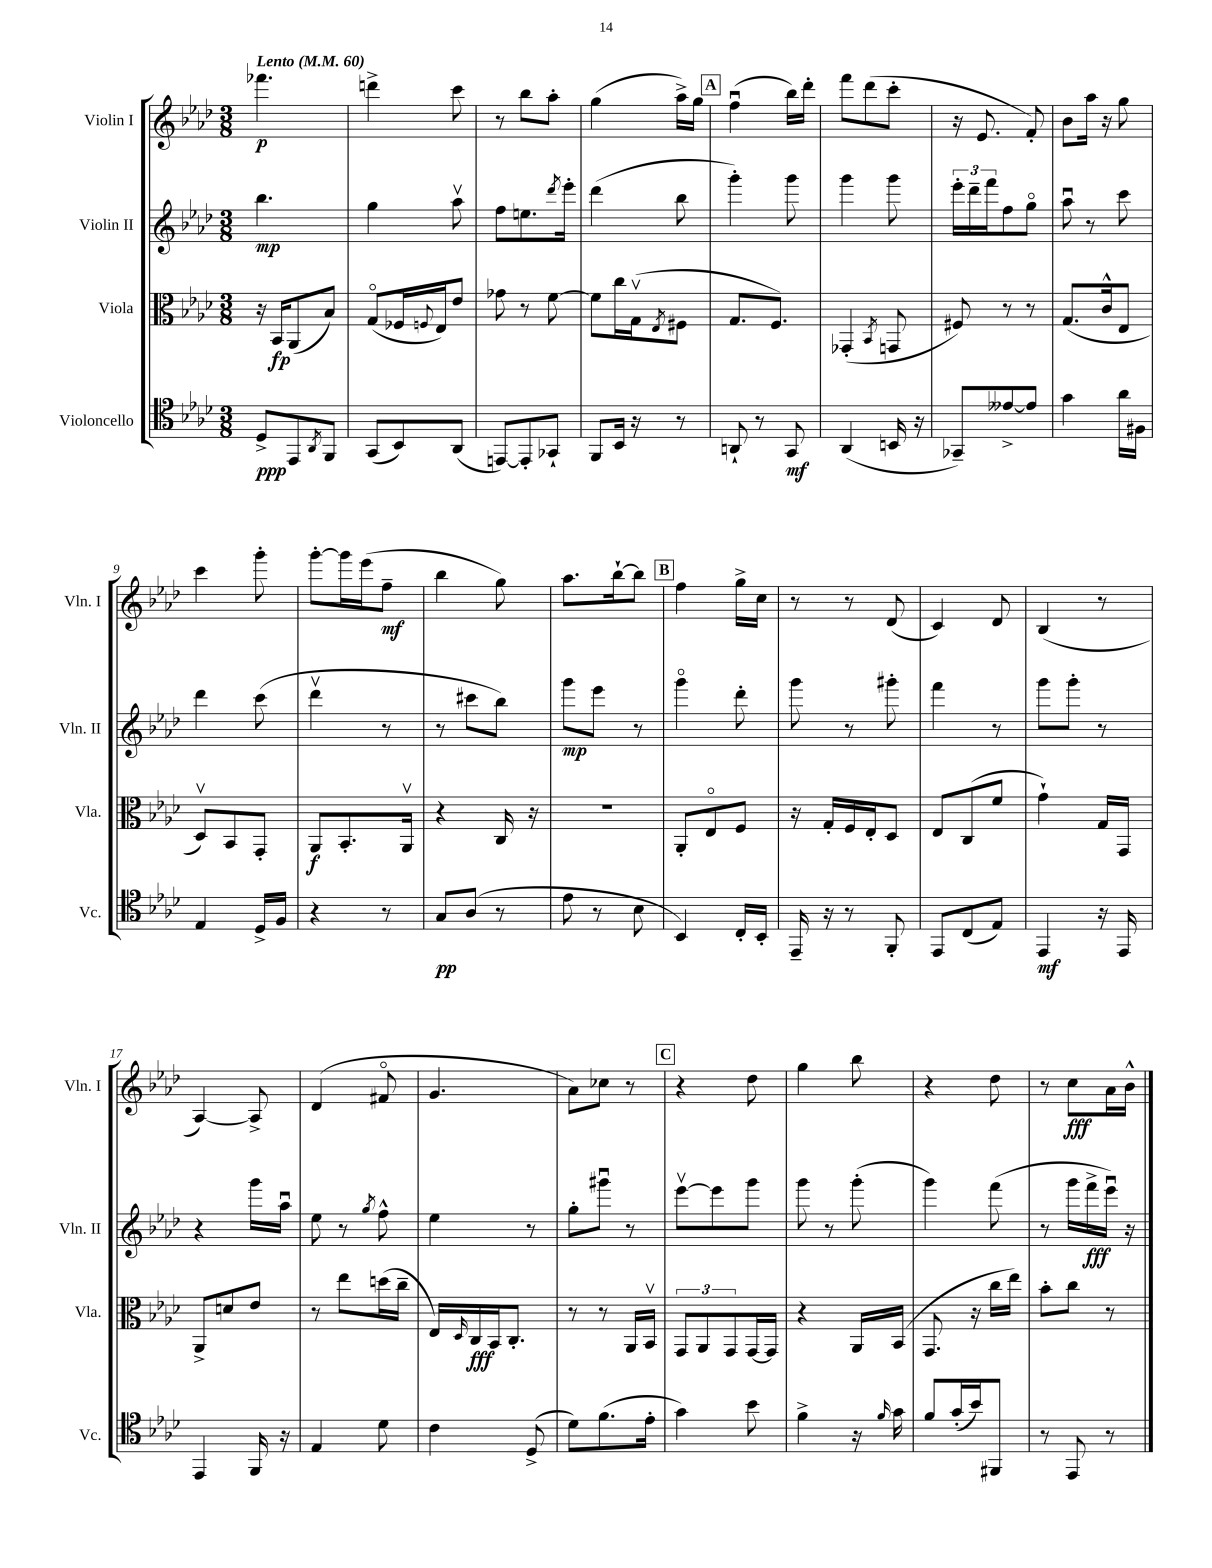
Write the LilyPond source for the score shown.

<<
\new StaffGroup <<
\new Staff = "s0" \with { instrumentName = "Violin I" shortInstrumentName = "Vln. I" } {
    \clef treble \key aes \major \numericTimeSignature \time 3/8 \tempo "Lento" 4 = 60
    fes'''4.\p |
    d'''4-> c'''8 |
    r8 bes''8 aes''8-. |
    g''4( aes''16->) g''16 |
    \mark \markup { \box "A" } f''4\downbow( bes''16) des'''16-. |
    f'''8 des'''8( c'''8-. |
    r16 ees'8. f'8-.) |
    bes'8 aes''16 r16 g''8 |
    c'''4 g'''8-. |
    g'''8~-. g'''16 ees'''16( f''8--\mf |
    bes''4 g''8) |
    aes''8. bes''16~-! bes''8 |
    \mark \markup { \box "B" } f''4 g''16-> c''16 |
    r8 r8 des'8( |
    c'4) des'8 |
    bes4( r8 |
    aes4~) aes8-> |
    des'4( fis'8\flageolet |
    g'4. |
    aes'8) ces''8 r8 |
    \mark \markup { \box "C" } r4 des''8 |
    g''4 bes''8 |
    r4 des''8 |
    r8 c''8\fff aes'16 bes'16-^ \bar "|." |
}
\new Staff = "s1" \with { instrumentName = "Violin II" shortInstrumentName = "Vln. II" } {
    \clef treble \key aes \major \numericTimeSignature \time 3/8
    bes''4.\mp |
    g''4 aes''8\upbow |
    f''8 e''8. \acciaccatura { des'''8 } ees'''16-. |
    des'''4( bes''8 |
    \mark \markup { \box "A" } g'''4-.) g'''8 |
    g'''4 g'''8 |
    \tuplet 3/2 { ees'''16-. des'''16-- f'''16 } f''8 g''8\flageolet |
    aes''8\downbow r8 c'''8 |
    des'''4 c'''8( |
    des'''4\upbow r8 |
    r8 cis'''8 bes''8) |
    g'''8\mp ees'''8 r8 |
    \mark \markup { \box "B" } g'''4\flageolet des'''8-. |
    g'''8 r8 gis'''8-. |
    f'''4 r8 |
    g'''8 g'''8-. r8 |
    r4 g'''16 aes''16\downbow |
    ees''8 r8 \acciaccatura { g''8 } f''8-^ |
    ees''4 r8 |
    g''8-. gis'''8\downbow r8 |
    \mark \markup { \box "C" } ees'''8~\upbow ees'''8 g'''8 |
    g'''8 r8 g'''8-.( |
    g'''4) f'''8( |
    r8 g'''16 f'''16->\fff ees'''16\downbow) r16 \bar "|." |
}
\new Staff = "s2" \with { instrumentName = "Viola" shortInstrumentName = "Vla." } {
    \clef alto \key aes \major \numericTimeSignature \time 3/8
    r16 bes,16\fp aes,8( bes8) |
    g8\flageolet( fes16 \appoggiatura { f8 } ees16) ees'8 |
    ges'8 r8 f'8~ |
    f'8 c''16 g16\upbow( \acciaccatura { ees8 } fis8 |
    \mark \markup { \box "A" } g8. f8.) |
    ges,4-.( \acciaccatura { bes,8 } g,8 |
    fis8) r8 r8 |
    g8.( c'16-^ ees8 |
    des8\upbow) bes,8 g,8-. |
    aes,8\f bes,8.-. aes,16\upbow |
    r4 c16 r16 |
    R4. |
    \mark \markup { \box "B" } aes,8-. ees8\flageolet f8 |
    r16 g16-. f16 ees16-. des8 |
    ees8 c8( f'8 |
    g'4-!) g16 g,16 |
    aes,8-> d'8 ees'8 |
    r8 ees''8 d''16( c''16-- |
    ees16) \grace { des16 } c16\fff bes,16 c8.-. |
    r8 r8 aes,16 bes,16\upbow |
    \mark \markup { \box "C" } \tuplet 3/2 { g,8 aes,8 g,8 } g,16~ g,16 |
    r4 aes,16 bes,16( |
    g,8. r16 c''16 ees''16) |
    bes'8-. c''8 r8 \bar "|." |
}
\new Staff = "s3" \with { instrumentName = "Violoncello" shortInstrumentName = "Vc." } {
    \clef tenor \key aes \major \numericTimeSignature \time 3/8
    des8->\ppp ees,8 \acciaccatura { aes,8 } f,8 |
    g,8( bes,8) aes,8( |
    e,8~) e,8-. ges,8-! |
    f,8 bes,16 r16 r8 |
    \mark \markup { \box "A" } a,8-! r8 g,8\mf |
    aes,4( b,16 r16 |
    ges,8--) eeses'8~-> eeses'8 |
    g'4 aes'16 fis16 |
    ees4 des16-> f16 |
    r4 r8 |
    g8\pp aes8( r8 |
    ees'8 r8 bes8 |
    \mark \markup { \box "B" } bes,4) c16-. bes,16-. |
    ees,16-- r16 r8 f,8-. |
    ees,8 c8( ees8) |
    ees,4\mf r16 ees,16 |
    ees,4 f,16 r16 |
    ees4 des'8 |
    c'4 des8->( |
    des'8) f'8.( ees'16-. |
    \mark \markup { \box "C" } g'4) bes'8 |
    f'4-> r16 \grace { f'16 } g'16 |
    f'8 g'16-.( bes'16) fis,8 |
    r8 ees,8 r8 \bar "|." |
}
>>
>>
